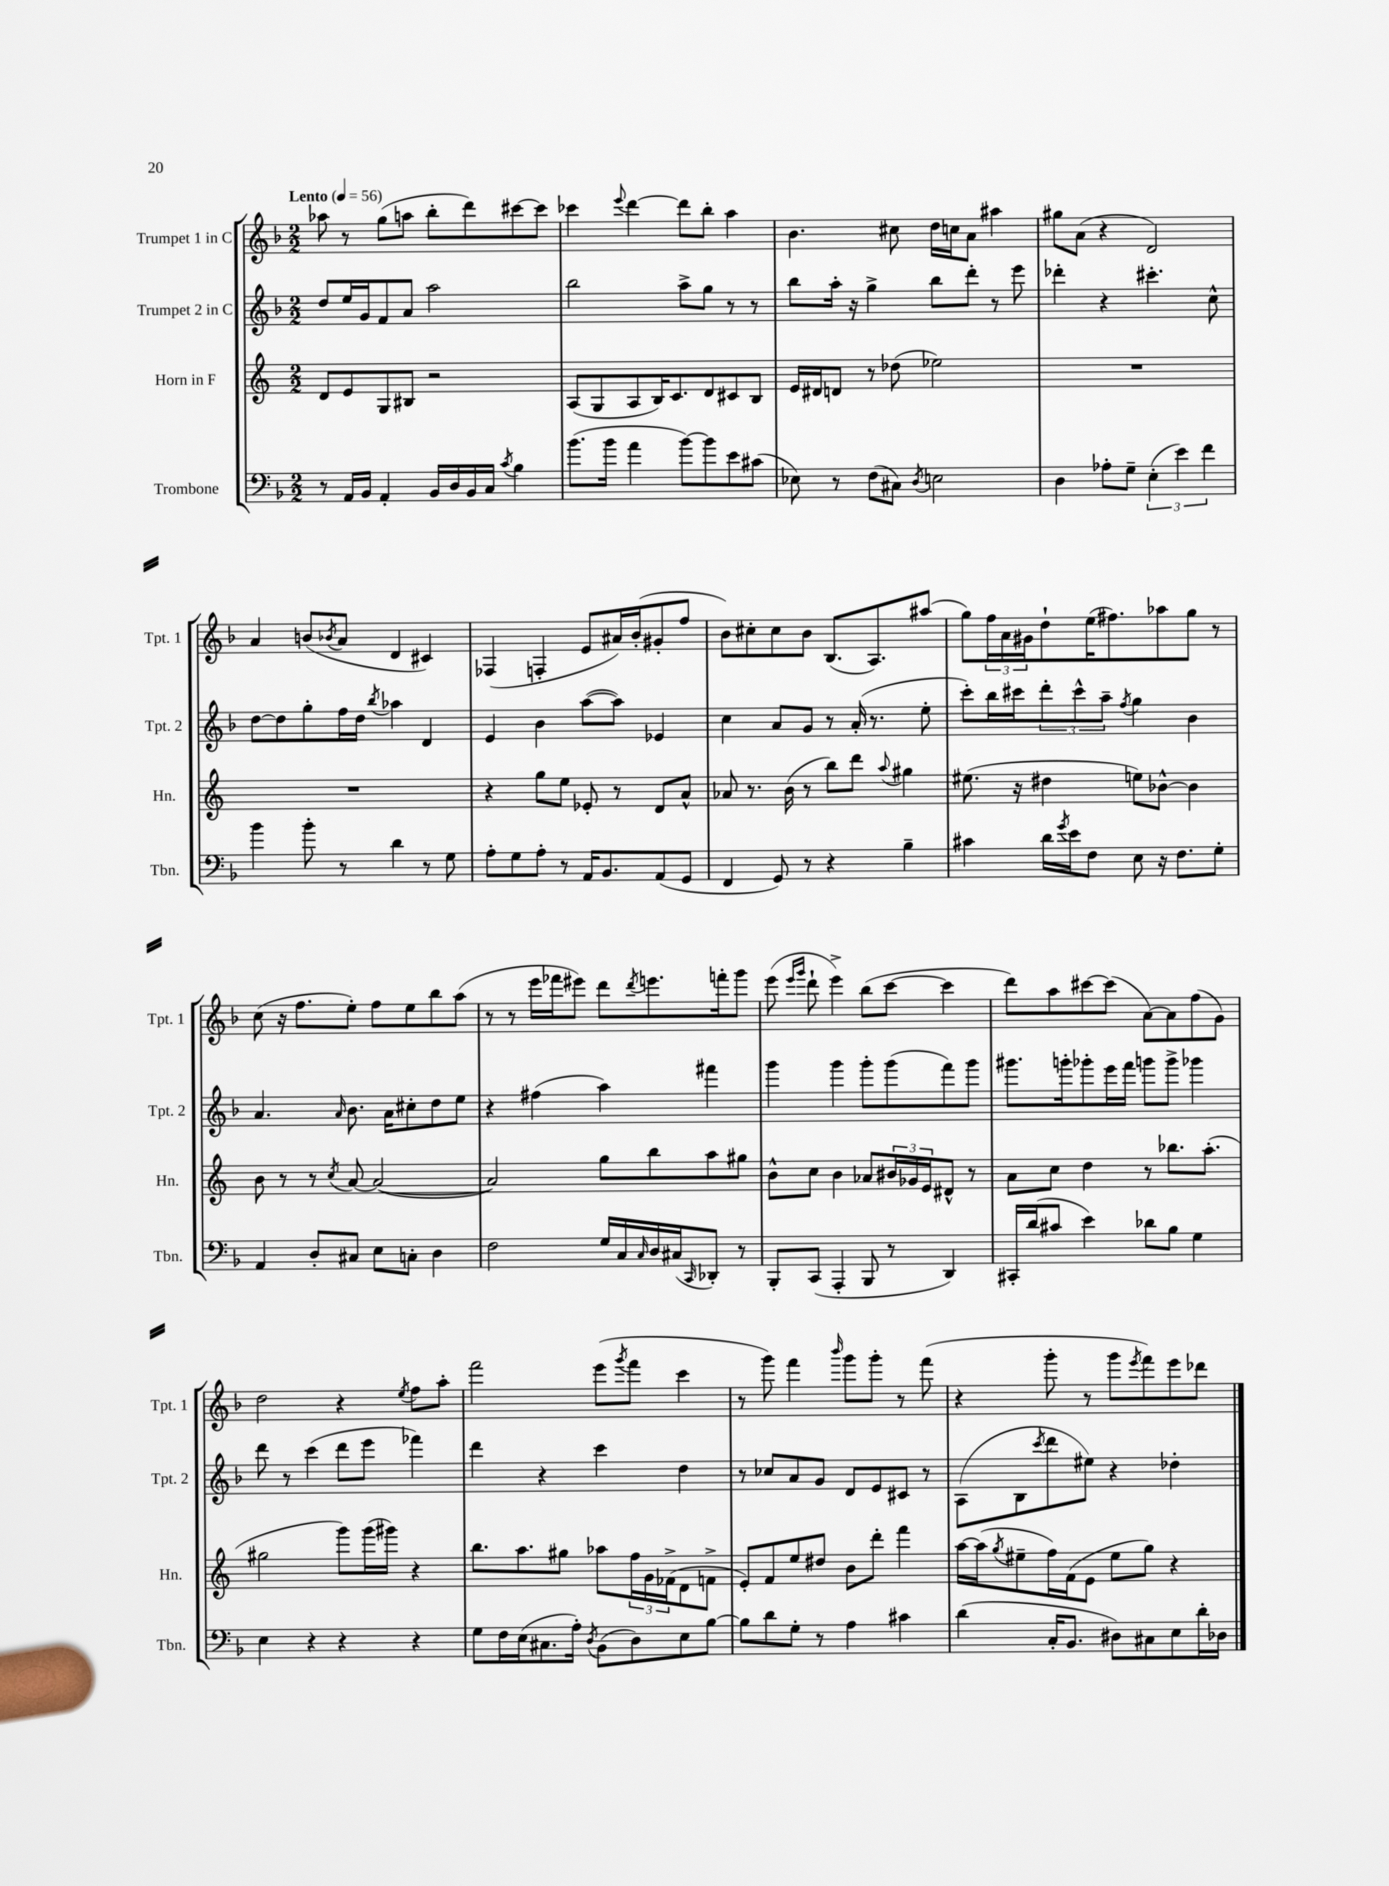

**kern	**kern	**kern	**kern
*part4	*part3	*part2	*part1
*staff4	*staff3	*staff2	*staff1
*I"Trombone	*I"Horn in F	*I"Trumpet 2 in C	*I"Trumpet 1 in C
*I'Tbn.	*I'Hn.	*I'Tpt. 2	*I'Tpt. 1
*clefF4	*clefG2	*clefG2	*clefG2
*k[b-]	*k[]	*k[b-]	*k[b-]
*M2/2	*M2/2	*M2/2	*M2/2
*MM56	*MM56	*MM56	*MM56
=1	=1	=1	=1
!	!	!	!LO:TX:a:B:t=Lento
8r	8d/L	8dd/L	8aa-X\
16AA/LL	8e/	16ee/L	8r
16BB-/JJ	.	16g/J	.
4AA'/	8G/	8f/	(8gg\L
.	8B#X/J	8a/J	8aan\J
16BB-/LL	2r	2aa\	8bb-'\L
16D/	.	.	.
16BB-/	.	.	8ddd\)
16C/JJ	.	.	.
8qc/	.	.	.
4B-\	.	.	[8ccc#X\
.	.	.	8ccc#\J]
=2	=2	=2	=2
(8.b-\L	(8A/L	2bb-\	4ccc-X\
.	8G/	.	.
16b-\Jk	.	.	.
.	.	.	8qqeee/
4a\	8A/	.	[4ddd\
.	16B/K)	.	.
.	8.c/	.	.
[8b-\L)	.	8aa^\L	8ddd\L]
8b-\]	8d/	8gg\J	8bb-'\J
8e\	8c#X/	8r	4aa\
(8c#X\J	8B/J	8r	.
=3	=3	=3	=3
8E-X\)	16e/LL	8bb-\L	4.b-\
.	16d#X/J	.	.
8r	8dn/J	16aa'\Jk	.
.	.	16r	.
(8F\L	8r	4gg^\	.
8C#X\J)	(8dd-X\	.	8cc#X\
8qD/	.	.	.
2En\	2ee-X\)	8bb-\L	16dd\LL
.	.	.	16ccn\J
.	.	8ddd'\J	8a\J
.	.	8r	4aa#X\
.	.	8eee\	.
=4	=4	=4	=4
4D\	1r	4ddd-X'\	8gg#X\L
.	.	.	(8a\J
8A-X'\L	.	4r	4r
8G~\J	.	.	.
(6E'\	.	4.ccc#X'\	2d/)
6e\)	.	.	.
6f\	.	.	.
.	.	8cc^^\	.
!!LO:LB:g=z
=5	=5	=5	=5
4b-\	1r	[8dd\L	4a/
.	.	8dd\]	.
8b-'\	.	8gg'\	(8bn/L
.	.	.	8qb-X/
8r	.	16ff\L	8a/J
.	.	16dd\JJ	.
.	.	8qbb-/	.
4d\	.	4aa-X\	4d/
8r	.	4d/	4c#X/)
8G\	.	.	.
=6	=6	=6	=6
8A'\L	4r	4e/	(4F-X/
8G\	.	.	.
8A'\J	8gg\L	4b-\	4Fn'/
8r	8ee\J	.	.
16AA/KL	8e-X'/	([8aa\L	8e/L
8.BB-/	.	.	.
.	8r	8aa\J])	16a#X/L)
.	.	.	(16b-'/J
(8AA/	8d/L	4e-X/	8g#X'/
8GG/J	8a^^/J	.	8ff/J
=7	=7	=7	=7
4FF/	8a-X/	4cc\	8b-\L)
.	8.r	.	8cc#X'\
8GG/)	.	8a/L	8cc#\
.	(16b\	.	.
8r	8r	8g/J	8b-\J
4r	8bb\L)	8r	(8.B-/L
.	8ddd\J	(16a'/	.
.	.	8.r	8.A/)
.	8qqaa/	.	.
4B-~\	4gg#X\	.	.
.	.	8ee'\	(8aa#X/J
=8	=8	=8	=8
4c#X\	(8.ee#X\	8ccc'\L)	8gg\L)
.	.	16bb-\L	24ff\L
.	.	.	24a\
.	16r	16ccc#X\J	.
.	.	.	24g#X\J
16d\LL	4dd#X\	12ddd'\	8dd`\
8qg/	.	.	.
16e\J	.	.	.
.	.	12ccc#^^\	.
8F\J	.	.	(16ee\K
.	.	12aa~\J	.
.	.	.	8.ff#X\)
.	.	8qff/	.
8E\	8een\L)	4gg\	.
16r	[8b-X^^\J	.	8aa-X\
8.F\L	.	.	.
.	4b-\]	4b-\	8gg\J
8G'\J	.	.	8r
!!LO:LB:g=z
=9	=9	=9	=9
4AA/	8b\	4.a/	(8cc\
.	8r	.	16r
.	.	.	8.ff\L
8D'/L	8r	.	.
.	8qcc/	16qqa/	.
8C#X/J	[8a/	8.b-\	8ee'\J)
8E\L	(2a/_	.	8ff\L
.	.	16a\KL	.
8Cn'\J	.	8cc#X'\	8ee\
4D\	.	8dd\	8bb-\
.	.	8ee\J	(8aa\J
=10	=10	=10	=10
2F\	2a/])	4r	8r
.	.	.	8r
.	.	(4ff#X\	16eee\LL
.	.	.	16fff-X\J
.	.	.	8eee#X\J)
16G/LL	8gg\L	4aa\)	8ddd\L
16C/	.	.	.
16qqC/	.	.	8qddd/
16D/	8bb\	.	8.eeen\
(16C#X/J	.	.	.
16qqCC/	.	.	.
8DD-X'/J)	8aa\	4fff#X\	.
.	.	.	16fffn'\k
8r	8gg#X\J	.	8ggg\J
=11	=11	=11	=11
8BBB-'/L	8b^^\L	4ggg\	(8eee\
.	.	.	16qqeee/LL
.	.	.	16qqggg/JJ
(8CC/J	8cc\J	.	8ddd`\
4AAA'/	4b\	4ggg\	4eee^\)
8BBB-/	8a-X/L	8ggg'\L	(8bb-\L
8r	24b#X/L	(8ggg\	[8ccc\J
.	24g-X/	.	.
.	24e/J	.	.
4DD/)	8d#X^^/J	8fff\)	4ccc\]
.	8r	8ggg\J	.
=12	=12	=12	=12
16CC#X'/LL	8a\L	8.ggg#X\L	8ddd\L)
(16d/J	.	.	.
8c#X/J	8cc\J	.	8aa\
.	.	16gggn'\k	.
4e\)	4dd\	8ggg-X'\	[8ccc#X\
.	.	16eee\L	(8ccc#\J]
.	.	16fff\JJ	.
8d-X\L	8r	8gggn\L	[8a\L)
8B-\J	8.bb-X\L	8ggg^\J	8a\]
4G\	.	4ggg-X\	(8ff\
.	(8.aa'\J	.	.
.	.	.	8g\J)
!!LO:LB:g=z
=13	=13	=13	=13
4E\	2gg#X\	8ddd\	2dd\
.	.	8r	.
4r	.	(4ccc\	.
4r	8ggg\L)	8ddd\L	4r
.	(16ggg\L	8eee\J	.
.	16ggg#X\JJ)	.	.
.	.	.	8qee/
4r	4r	4fff-X\)	8ff\L
.	.	.	8aa'\J
=14	=14	=14	=14
8G\L	8.bb\L	4ddd\	2fff\
16F\L	.	.	.
(16E\J	8.aa\	.	.
8.C#X\	.	4r	.
.	8gg#X\J	.	.
16A'\Jk)	.	.	.
8qD/	.	.	.
(8BB-\L	8aa-X\L	4ccc\	(8eee\L
.	.	.	8qggg/
8D\)	24ff\L	.	8fff\J
.	24g\	.	.
.	(24f-X^\J	.	.
8E\	8d\	4dd\	4ccc\
[8B-\J	8fn^\J	.	.
=15	=15	=15	=15
8B-\L]	8e'/L)	8r	8r
8d\	8f/	8cc-X/L	8ggg\)
8G'\J	8ee/	8a/	4fff\
8r	8dd#X/J	8g/J	.
.	.	.	16qqbbb-/
4A\	8b\L	8d/L	8ggg\L
.	8ddd'\J	8e/	8ggg'\J
4c#X\	4fff\	8c#X/J	8r
.	.	8r	(8fff\
=16	=16	=16	=16
(4d\	[16aa\LL	(8A\L	4r
.	(16aa\J]	.	.
.	8qgg/	.	.
.	8ee#X~\	8B-\	.
.	.	8qccc/	.
16C'/KL	16ff\L)	8ddd\	8ggg'\
8.BB-/J	(16f\J	.	.
.	8e\J	8ee#X\J)	8r
8D#X\L)	8ee#\L	4r	8ggg\L
.	.	.	8qeee/
8C#X\	8gg\J)	.	8fff\)
8E\	4r	4dd-X'\	8eee\
16d'\L	.	.	8ddd-X\J
16D-X\JJ	.	.	.
==	==	==	==
*-	*-	*-	*-
